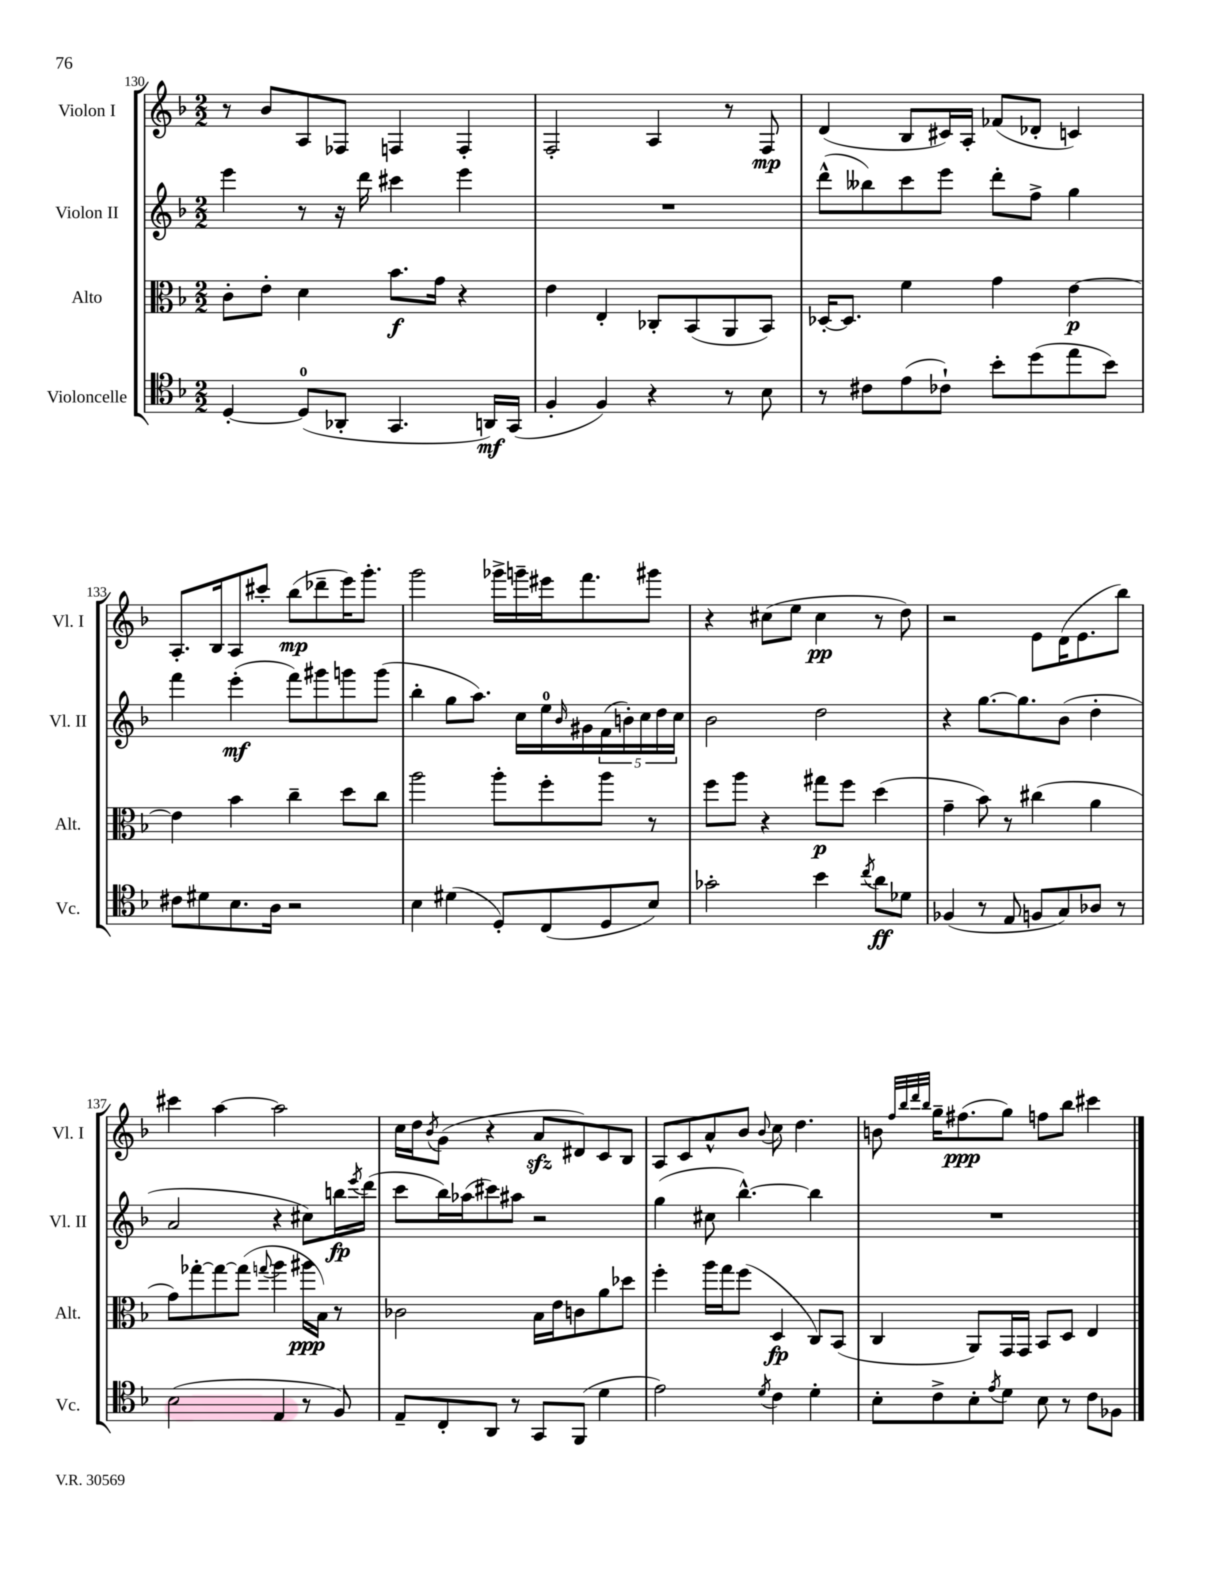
<<
\new StaffGroup <<
\new Staff = "s0" \with { instrumentName = "Violon I" shortInstrumentName = "Vl. I" } {
    \clef treble \key f \major \numericTimeSignature \time 2/2
    r8 bes'8 a8 fes8 f4 f4-. |
    f2-. a4 r8 f8\mp |
    d'4( bes8 cis'16) a16-. fes'8( des'8-. c'4) |
    a8.-. bes16 a8 cis'''8-. bes''8\mp( des'''8-- e'''16) g'''8.-. |
    g'''2 ges'''16-> g'''16-- eis'''16 f'''8. gis'''8 |
    r4 cis''8( e''8 cis''4\pp r8 d''8) |
    r2 e'8 d'16( e'8. bes''8) |
    cis'''4 a''4~ a''2 |
    c''16 d''16 \acciaccatura { bes'8 } g'8( r4 a'8\sfz dis'8) c'8 bes8 |
    a8 c'8 a'8-^ bes'8 \appoggiatura { bes'8 } c''8 d''4. |
    b'8 \grace { f''32 bes''32 d'''32 bes''32 } g''16-- fis''8.\ppp( g''8) f''8 bes''8 cis'''4 \bar "|." |
}
\new Staff = "s1" \with { instrumentName = "Violon II" shortInstrumentName = "Vl. II" } {
    \clef treble \key f \major \numericTimeSignature \time 2/2
    e'''4 r8 r16 d'''16 cis'''4 e'''4 |
    R1 |
    d'''8-^( beses''8) c'''8 e'''8 d'''8-. f''8-> g''4 |
    f'''4 e'''4-.\mf( f'''8) gis'''8 g'''8 g'''8( |
    bes''4-. g''8 a''8.) c''16 e''16-0 \grace { bes'16 } gis'16 \tuplet 5/4 { f'16( b'16-.) c''16 d''16 c''16 } |
    bes'2 d''2 |
    r4 g''8.~ g''8. bes'8( d''4-. |
    a'2 r4 cis''8) b''16\fp \acciaccatura { e'''8 } d'''16( |
    c'''8 bes''16) aes''16( cis'''8) ais''8 r2 |
    g''4( cis''8 bes''4.~-^) bes''4 |
    R1 \bar "|." |
}
\new Staff = "s2" \with { instrumentName = "Alto" shortInstrumentName = "Alt." } {
    \clef alto \key f \major \numericTimeSignature \time 2/2
    c'8-. e'8-. d'4 bes'8.\f g'16 r4 |
    e'4 e4-. ces8-. bes,8( a,8 bes,8) |
    des16~-. des8. f'4 g'4 e'4~\p |
    e'4 bes'4 c''4-- d''8 c''8 |
    a''2 a''8-. f''8-. a''8 r8 |
    f''8 a''8 r4 gis''8\p f''8 d''4( |
    g'4-- bes'8) r8 cis''4( a'4 |
    g'8) ges''8~-. ges''8~ ges''8( \appoggiatura { g''8 } a''4 ais''16\ppp bes16) r8 |
    ces'2 bes16 e'16 c'8 a'8 des''8 |
    f''4-. a''16 g''16 f''8( d4\fp c8) bes,8( |
    c4 a,8) g,16 g,16 bes,8 d8 e4 \bar "|." |
}
\new Staff = "s3" \with { instrumentName = "Violoncelle" shortInstrumentName = "Vc." } {
    \clef tenor \key f \major \numericTimeSignature \time 2/2
    d4~-. d8-0( aes,8-. g,4. a,16\mf) g,16( |
    f4-. f4) r4 r8 bes8 |
    r8 cis'8 e'8( ces'8-!) bes'8-. d''8( e''8 bes'8) |
    cis'8 dis'8 bes8. a16 r2 |
    bes4 dis'4( d8-.) c8( d8 bes8) |
    ges'2-. bes'4 \acciaccatura { c''8 } a'8\ff des'8 |
    fes4( r8 e8 f8 g8) aes8 r8 |
    bes2( e4 r8 f8) |
    e8-- c8-. a,8 r8 g,8 f,8( d'4 |
    e'2) \acciaccatura { d'8 } c'4 d'4-. |
    bes8-. c'8-> bes8-. \acciaccatura { e'8 } d'8 bes8 r8 c'8 fes8 \bar "|." |
}
>>
>>
\layout { \context { \Score currentBarNumber = #130 } }
